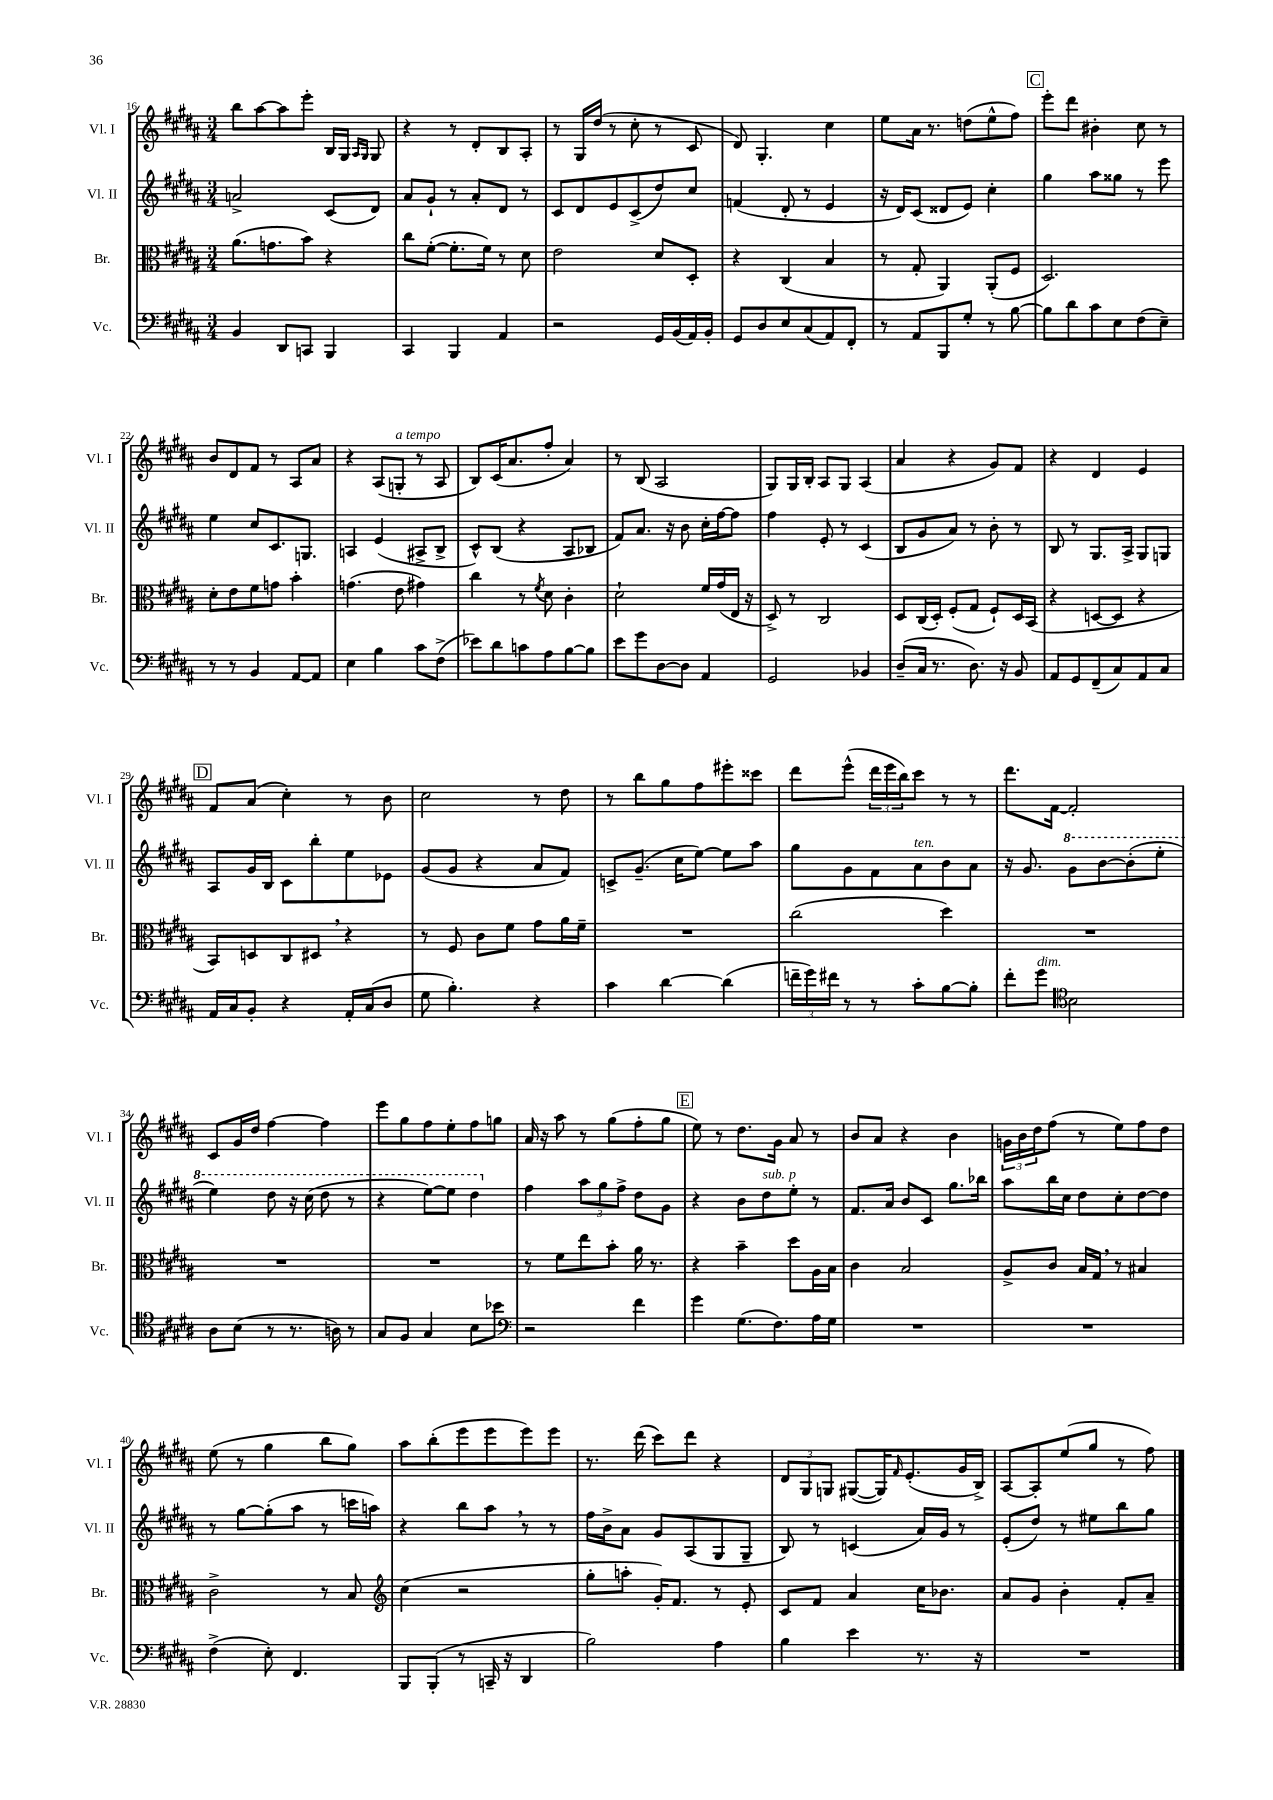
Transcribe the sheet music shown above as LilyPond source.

<<
\new StaffGroup <<
\new Staff = "s0" \with { instrumentName = "Vl. I" shortInstrumentName = "Vl. I" } {
    \clef treble \key b \major \numericTimeSignature \time 3/4
    b''8 ais''8~ ais''8 e'''8-. b16 gis16 \grace { ais16 gis16 } gis8 |
    r4 r8 dis'8-. b8 ais8-. |
    r8 gis16 dis''16( r8 cis''8-. r8 cis'8 |
    dis'8) gis4.-. cis''4 |
    e''8 ais'16 r8. d''8( e''8-^ fis''8) |
    \mark \markup { \box "C" } e'''8-. dis'''8 bis'4-. cis''8 r8 |
    b'8 dis'8 fis'8 r8 ais8 ais'8 |
    r4 ais8( g8-.^\markup { \italic "a tempo" } r8 ais8 |
    b8) cis'16( ais'8. fis''8-. ais'4) |
    r8 b8( ais2 |
    gis8) gis16 b16-. ais8 gis8 ais4( |
    ais'4 r4 gis'8) fis'8 |
    r4 dis'4 e'4 |
    \mark \markup { \box "D" } fis'8 ais'8( cis''4-.) r8 b'8 |
    cis''2 r8 dis''8 |
    r8 b''8 gis''8 fis''8 eis'''8-. cisis'''8 |
    dis'''8 e'''8-^( \tuplet 3/2 { dis'''16 e'''16 b''16) } cis'''8 r8 r8 |
    dis'''8. fis'16~ fis'2-. |
    cis'8 gis'16 dis''16 fis''4~ fis''4 |
    e'''8 gis''8 fis''8 e''8-. fis''8 g''8 |
    ais'16 r16 ais''8 r8 gis''8( fis''8-. gis''8 |
    \mark \markup { \box "E" } e''8) r8 dis''8. gis'16 ais'8 r8 |
    b'8 ais'8 r4 b'4 |
    \tuplet 3/2 { g'16 b'16 dis''16 } fis''8( r8 e''8) fis''8 dis''8 |
    e''8( r8 gis''4 b''8 gis''8) |
    ais''8 b''8-.( e'''8 e'''8 e'''8) e'''8 |
    r8. dis'''16( cis'''8) dis'''8 r4 |
    \tuplet 3/2 { dis'8 gis8 g8 } gis8~( gis16) \grace { fis'16 } e'8.-.( gis'16 b16->) |
    ais8~ ais8-. e''8( gis''8 r8 fis''8) \bar "|." |
}
\new Staff = "s1" \with { instrumentName = "Vl. II" shortInstrumentName = "Vl. II" } {
    \clef treble \key b \major \numericTimeSignature \time 3/4
    a'2-> cis'8( dis'8) |
    ais'8 gis'8-! r8 ais'8-. dis'8 r8 |
    cis'8 dis'8 e'8 cis'8->( dis''8) cis''8 |
    f'4( dis'8-. r8 e'4 |
    r16 dis'16) cis'8( disis'8 e'8) cis''4-. |
    \mark \markup { \box "C" } gis''4 ais''8 gisis''8 r8 e'''8 |
    e''4 cis''8 cis'8. g8. |
    a4 e'4( ais8-> b8-> |
    cis'8-^) b8( r4 ais8 bes8 |
    fis'8) ais'8. r16 b'8 cis''16-. fis''16~ fis''8 |
    fis''4 e'8-. r8 cis'4( |
    b8 gis'8 ais'8) r8 b'8-. r8 |
    b8 r8 gis8. ais16-> gis8 g8 |
    \mark \markup { \box "D" } ais8 gis'16 b16 cis'8 b''8-. e''8 ees'8 |
    gis'8( gis'8 r4 ais'8 fis'8) |
    c'8-> gis'8.--( cis''16 e''8~) e''8 ais''8 |
    gis''8 gis'8 fis'8 ais'8^\markup { \italic "ten." } b'8 ais'8 |
    r16 gis'8. \ottava #1 gis''8 b''8~ b''8-.( e'''8-. |
    e'''4) dis'''8 r16 cis'''16( dis'''8 r8 |
    r4 e'''8~) e'''8 dis'''4 \ottava #0 |
    fis''4 \tuplet 3/2 { ais''8 gis''8 fis''8-> } dis''8 gis'8 |
    \mark \markup { \box "E" } r4 b'8 dis''8^\markup { \italic "sub. p" } e''8-. r8 |
    fis'8. ais'16 b'8 cis'8 gis''8. bes''16 |
    ais''8 b''16 cis''16 dis''8 cis''8-. dis''8~ dis''8 |
    r8 gis''8~ gis''8-.( ais''8 r8 c'''16 a''16) |
    r4 b''8 ais''8 \breathe r8 r8 |
    fis''16 b'16-> ais'8 gis'8 ais8( gis8 gis8-- |
    b8) r8 c'4( ais'16) gis'16 r8 |
    e'8-.( dis''8) r8 eis''8 b''8 gis''8 \bar "|." |
}
\new Staff = "s2" \with { instrumentName = "Br." shortInstrumentName = "Br." } {
    \clef alto \key b \major \numericTimeSignature \time 3/4
    ais'8.( g'8. b'8) r4 |
    cis''8 fis'8~-.( fis'8.-. fis'16) r8 dis'8 |
    e'2 dis'8 dis8-. |
    r4 cis4( b4 |
    r8 gis8-. ais,4) ais,8-.( fis8 |
    \mark \markup { \box "C" } dis2.) |
    dis'8-. e'8 fis'8 g'8 b'4-. |
    g'4.( e'8 gis'4) |
    cis''4 r8 \acciaccatura { fis'8 } dis'8 cis'4-. |
    dis'2-! fis'16 gis'16( e16 r16 |
    dis8->) r8 cis2 |
    dis8 cis16( dis16-.) fis8-.( gis8 fis8-!) dis16 b,16( |
    r4 d8~ d8 r4 |
    \mark \markup { \box "D" } b,8) d8 cis8 dis8 \breathe r4 |
    r8 fis8 cis'8 fis'8 gis'8 ais'16 fis'16-- |
    R2. |
    cis''2( dis''4) |
    R2. |
    R2. |
    R2. |
    r8 fis'8 e''8 b'8-. ais'16 r8. |
    \mark \markup { \box "E" } r4 b'4-- dis''8 ais16 b16 |
    cis'4 b2 |
    ais8-> cis'8 b16 gis16 \breathe r8 bis4 |
    cis'2-> r8 b8 |
    \clef treble cis''4( r2 |
    gis''8-. a''8-. gis'16-.) fis'8. r8 e'8-. |
    cis'8 fis'8 ais'4 cis''16 bes'8. |
    ais'8 gis'8 b'4-. fis'8-. ais'8-- \bar "|." |
}
\new Staff = "s3" \with { instrumentName = "Vc." shortInstrumentName = "Vc." } {
    \clef bass \key b \major \numericTimeSignature \time 3/4
    b,4 dis,8 c,8 b,,4 |
    cis,4 b,,4 ais,4 |
    r2 gis,16 b,16( ais,16) b,16-. |
    gis,8 dis8 e8 cis8( ais,8) fis,8-. |
    r8 ais,8 b,,8 gis8-. r8 b8~ |
    \mark \markup { \box "C" } b8 dis'8 cis'8 e8 fis8( e8--) |
    r8 r8 b,4 ais,8~ ais,8 |
    e4 b4 cis'8 fis8->( |
    ees'8) dis'8 c'8 ais8 b8~ b8 |
    e'8 gis'8 dis8~ dis8 ais,4 |
    gis,2 bes,4 |
    dis8--( cis16 r8. dis8.) r16 b,8 |
    ais,8 gis,8 fis,8--( cis8) ais,8 cis8 |
    \mark \markup { \box "D" } ais,16 cis16 b,8-. r4 ais,16-. cis16( dis8 |
    gis8 b4.-.) r4 |
    cis'4 dis'4~ dis'4( |
    \tuplet 3/2 { f'16-- gis'16) fis'16 } r8 r8 cis'8-. b8~ b8-. |
    fis'8-. gis'8^\markup { \italic "dim." } \clef tenor b2 |
    ais8 b8( r8 r8. a16) r8 |
    gis8 fis8 gis4 b8 bes'8 |
    \clef bass r2 fis'4 |
    \mark \markup { \box "E" } gis'4 gis8.( fis8.) ais16 gis16 |
    R2. |
    R2. |
    fis4->( e8-.) fis,4. |
    b,,8 b,,8-.( r8 c,16-- r16 dis,4 |
    b2) ais4 |
    b4 e'4 r8. r16 |
    R2. \bar "|." |
}
>>
>>
\layout { \context { \Score currentBarNumber = #16 } }
